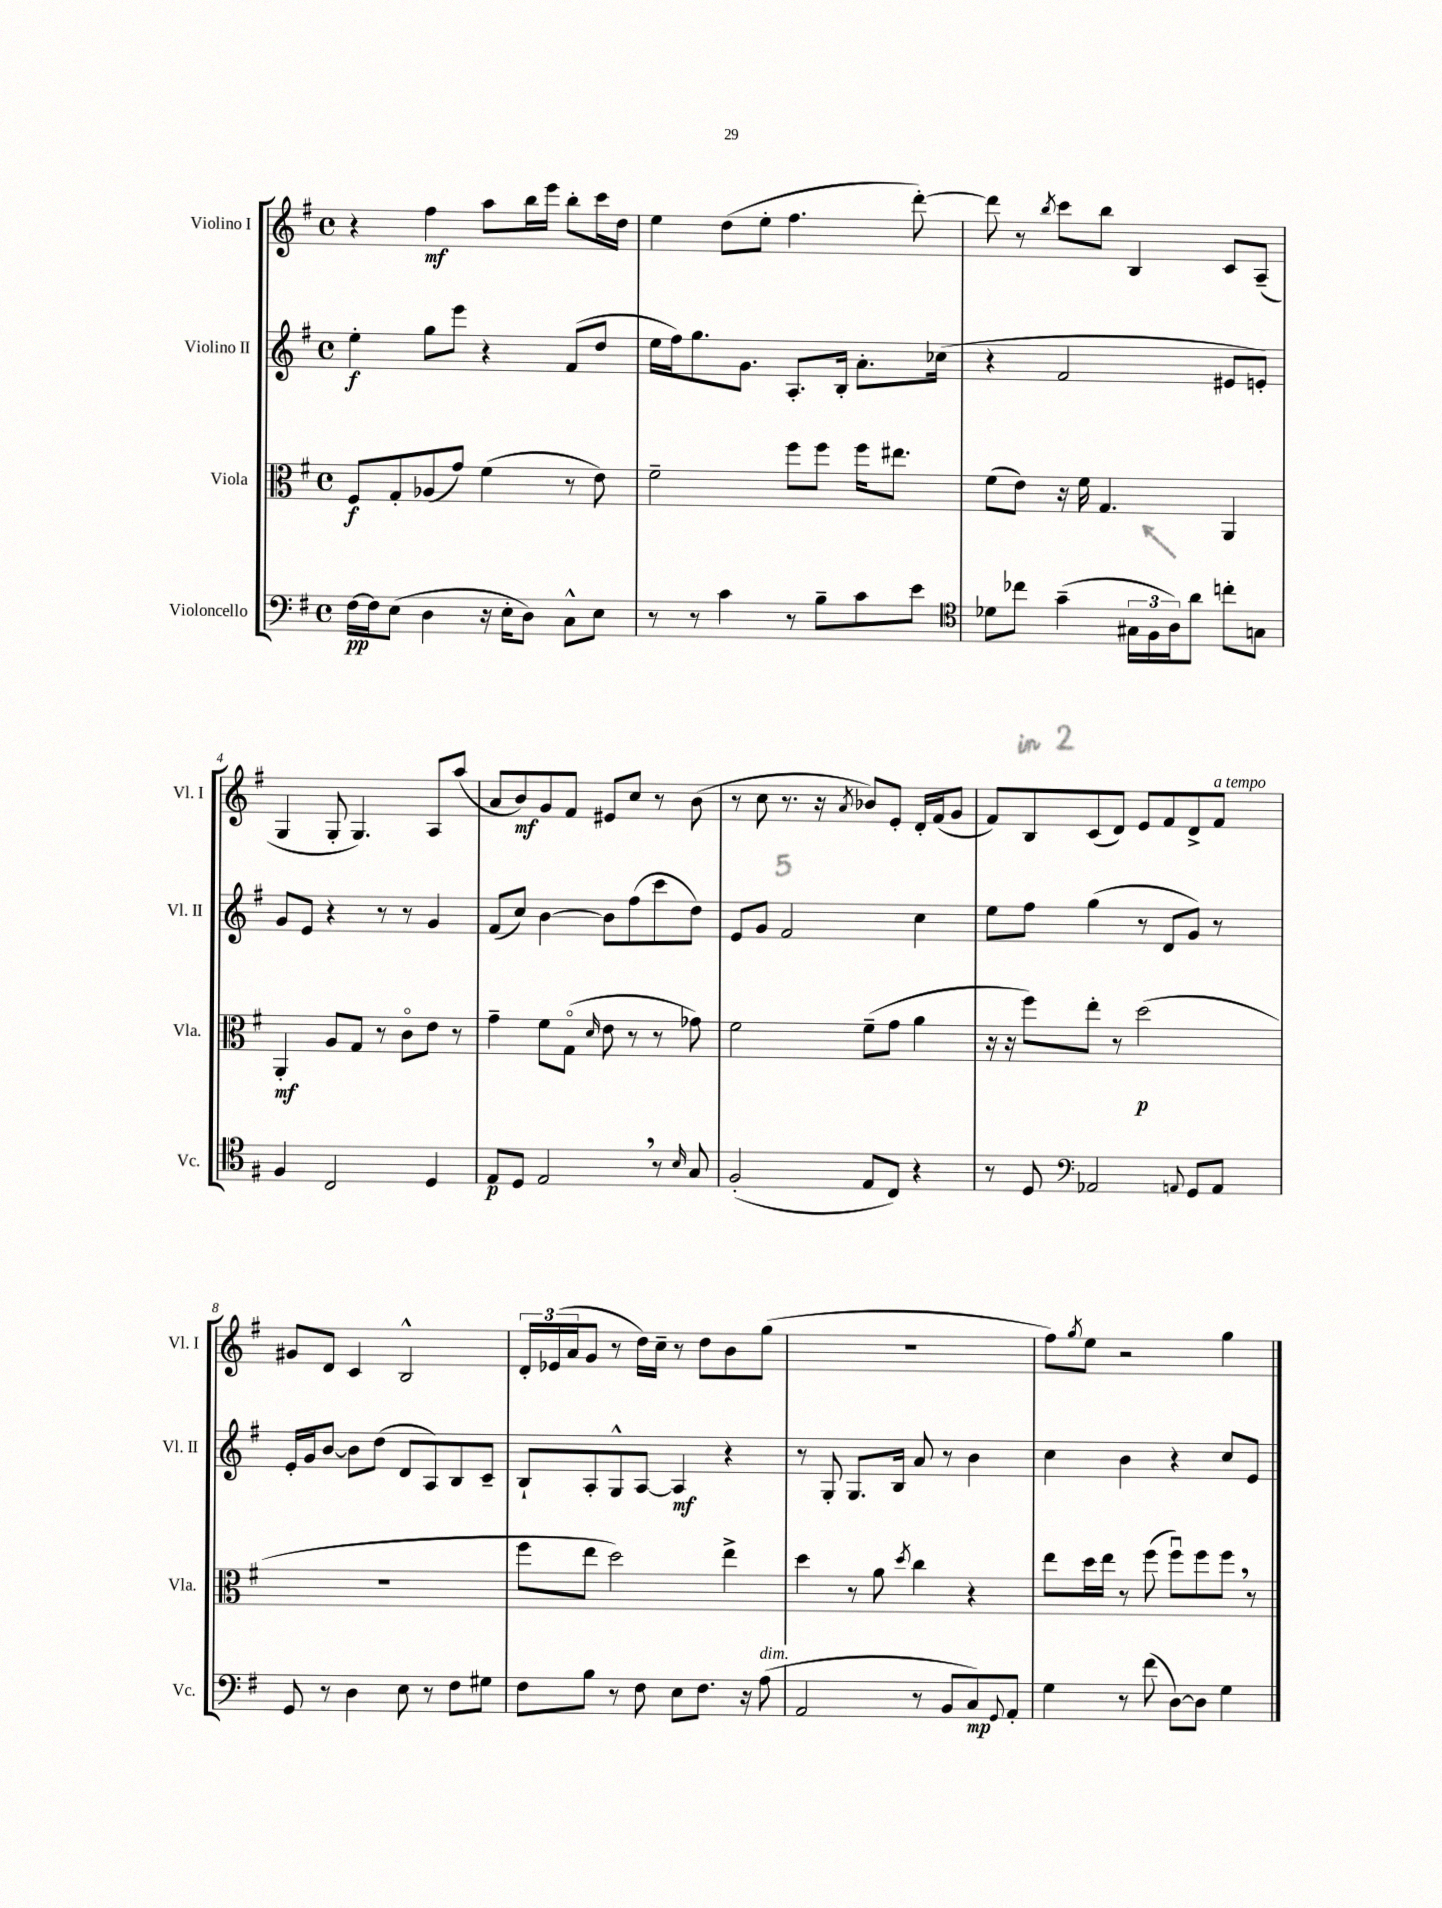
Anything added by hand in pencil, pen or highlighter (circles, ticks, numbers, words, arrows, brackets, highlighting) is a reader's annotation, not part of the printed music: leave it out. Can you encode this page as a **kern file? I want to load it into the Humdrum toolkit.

**kern	**kern	**kern	**kern
*staff4	*staff3	*staff2	*staff1
*clefF4	*clefC3	*clefG2	*clefG2
*k[f#]	*k[f#]	*k[f#]	*k[f#]
*M4/4	*M4/4	*M4/4	*M4/4
*met(c)	*met(c)	*met(c)	*met(c)
[16F#	8F#	4ee'	4r
16F#]	.	.	.
(8E	8G'	.	.
4D	(8A-	8gg	4ff#
.	8g)	8eee	.
16r	(4f#	4r	8aa
16E'	.	.	.
8D)	.	.	16bb
.	.	.	16eee
8C^^	8r	(8f#	8bb'
8E	8e)	8dd	16ccc
.	.	.	16dd
=	=	=	=
8r	2f#~	16ee	4ee
.	.	16ff#)	.
8r	.	8.gg	.
4c	.	.	(8dd
.	.	8.g	.
.	.	.	8ee'
8r	8ff#	8.A'	4.ff#
8B~	8ff#	.	.
.	.	16B'	.
8c	16ff#	8.a'	.
.	8.ee#	.	.
8e	.	.	[8ddd')
.	.	(16cc-	.
=	=	=	=
*clefC4	*	*	*
8d-	(8f#	4r	8ddd]
8cc-	8e)	.	8r
.	.	.	8qbb
(4g~	16r	2f#	8ccc
.	16f#	.	.
.	4.G	.	8bb
24G#	.	.	4B
24F#	.	.	.
24A)	.	.	.
8a	.	.	.
8cc'	4AA	8e#	8c
8G	.	8e')	(8A~
=	=	=	=
4F#	4AA'	8g	4G
.	.	8e	.
2C	8A	4r	8G'
.	8G	.	4.G)
.	8r	8r	.
.	8co	8r	.
4D	8e	4g	8A
.	8r	.	(8aa
=	=	=	=
8E	4g~	(8f#	8a
8D	.	8cc)	8b)
2E	8f#	[4b	8g
.	(8Go	.	8f#
.	16qqd	.	.
.	8e	8b]	8e#
.	8r	(8ff#	8cc
8r	8r	8ccc	8r
16qqB	.	.	.
8G	8g-)	8dd)	(8b
=	=	=	=
(2F#'	2f#	8e	8r
.	.	8g	8cc
.	.	2f#	8.r
.	.	.	16r
.	.	.	8qa
8E	(8f#~	.	8b-)
8C)	8g	.	8e'
4r	4a	4cc	16d'
.	.	.	(16f#
.	.	.	8g
=	=	=	=
8r	16r	8ee	8f#)
.	16r	.	.
8D	8ff#)	8ff#	8B
*clefF4	*	*	*
2AA-	8ee'	(4gg	(8c
.	8r	.	8d)
.	(2dd	8r	8e
.	.	8d	8f#
8qqAA	.	.	.
8GG	.	8g)	8d^
8AA	.	8r	8f#
=	=	=	=
8GG	1r	16e'	8g#
.	.	16g	.
8r	.	[8b	8d
4D	.	8b]	4c
.	.	(8dd	.
8E	.	8d	2B^^
8r	.	8A)	.
8F#	.	8B	.
8G#	.	8c~	.
=	=	=	=
8F#	8ff#	8B`	24d'
.	.	.	(24e-
.	.	.	24a
8B	8ee	8A'	8g
8r	2dd)	8G^^	8r
8F#	.	[8A	16dd)
.	.	.	16cc~
8E	.	4A]	8r
8.F#	.	.	8dd
.	4ee^	4r	8b
16r	.	.	.
(8A	.	.	(8gg
=	=	=	=
2AA	4dd	8r	1r
.	.	8G'	.
.	8r	8.G	.
.	8a	.	.
.	.	16B	.
.	8qdd	.	.
8r	4cc	8a	.
8BB	.	8r	.
8C)	4r	4b	.
8qqGG	.	.	.
8AA'	.	.	.
=	=	=	=
4G	8ee	4cc	8ff#)
.	.	.	8qgg
.	16dd	.	8ee
.	16ee	.	.
8r	8r	4b	2r
(8f#	(8ff#	.	.
[8D)	8ff#u)	4r	.
8D]	8ff#	.	.
4G	8ff#	8cc	4gg
.	8r	8e	.
==	==	==	==
*-	*-	*-	*-
